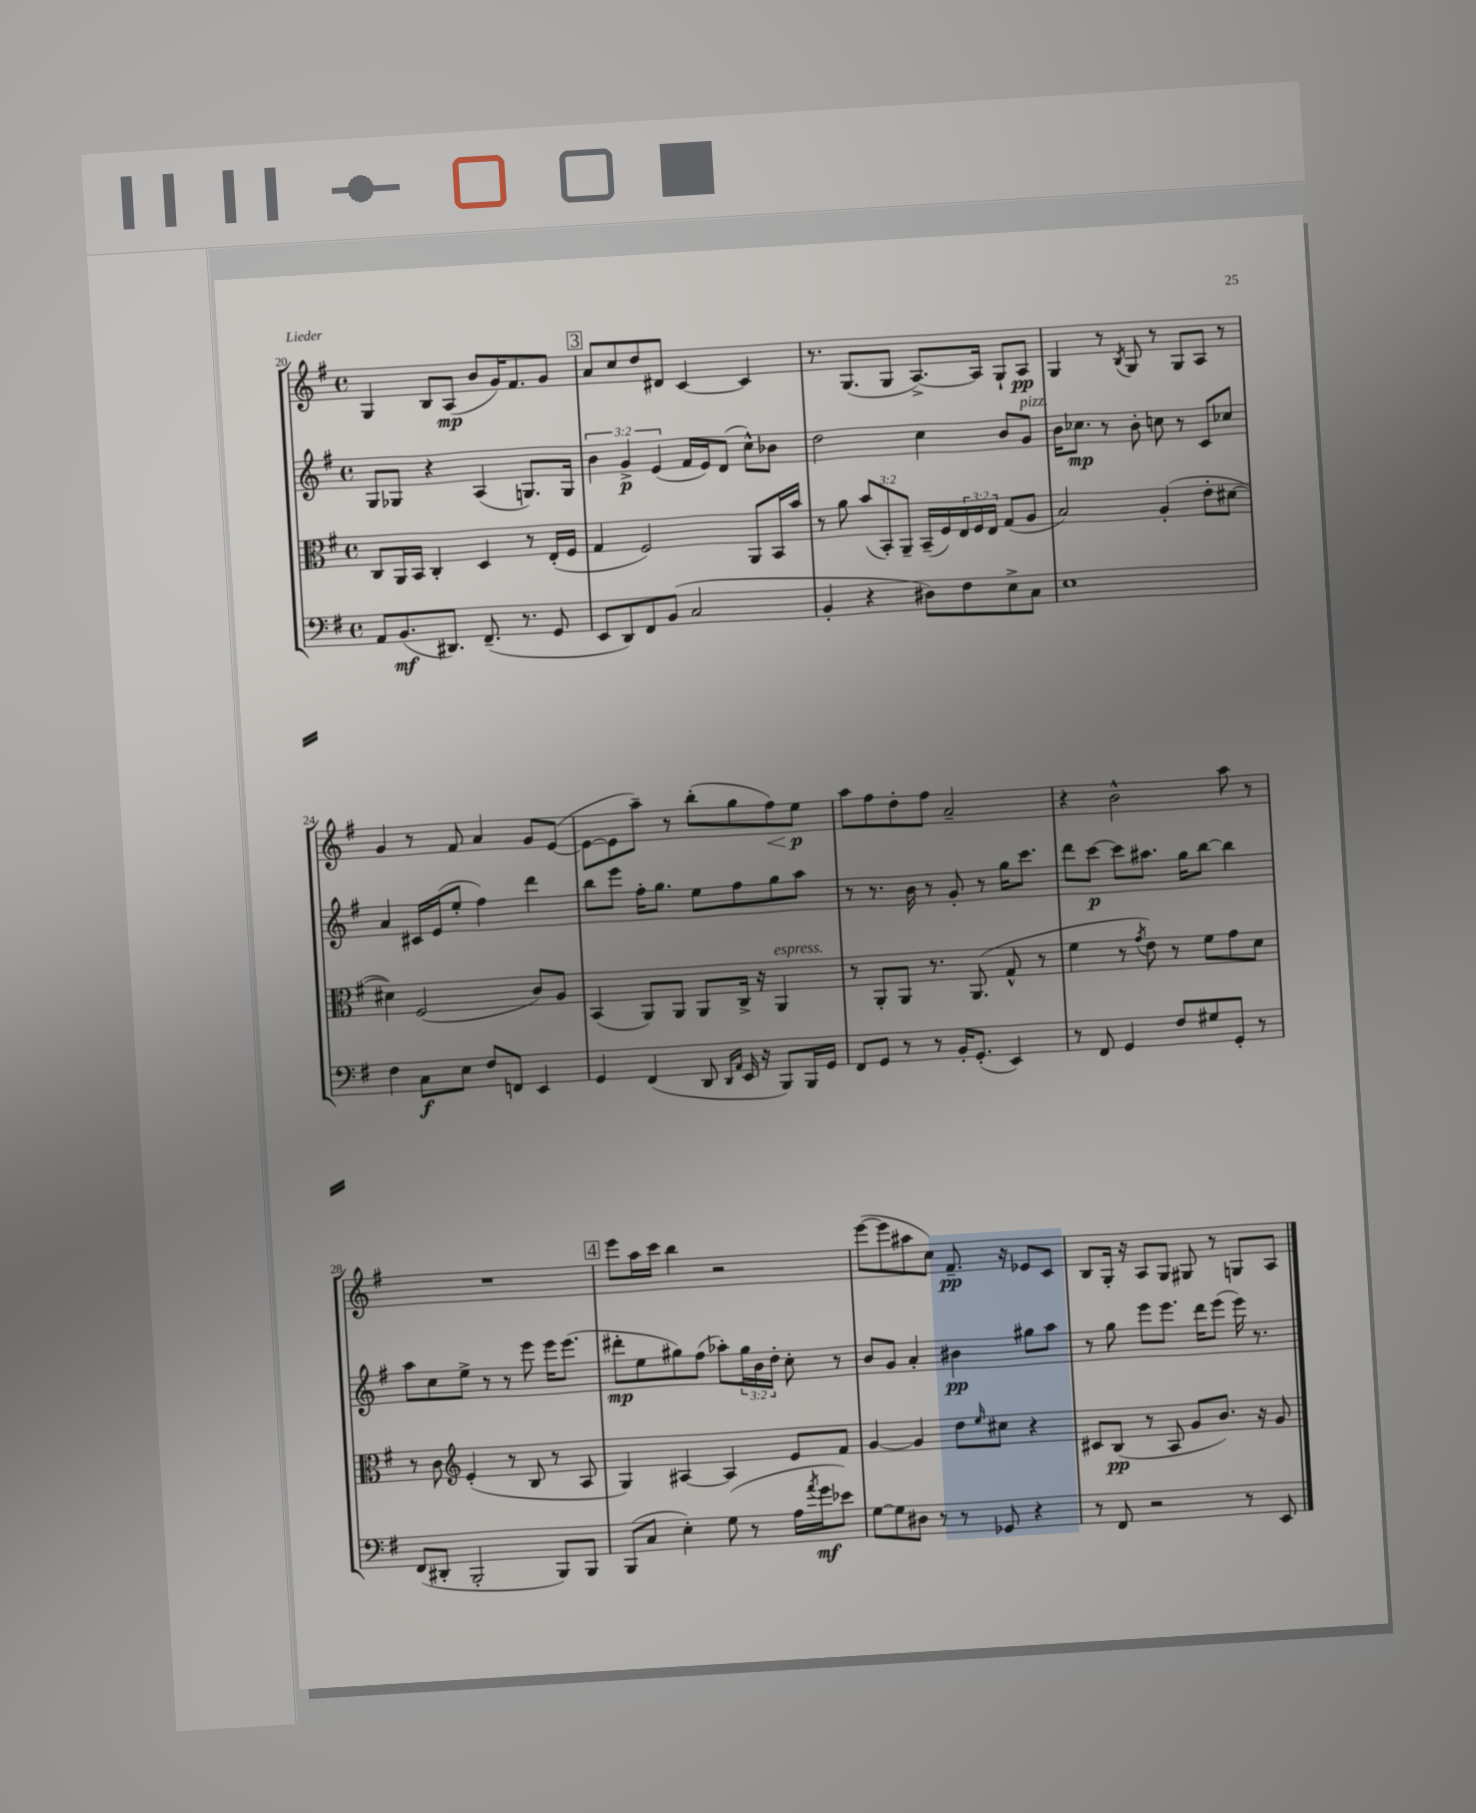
<<
\new StaffGroup <<
\new Staff = "s0" {
    \clef treble \key g \major \defaultTimeSignature \time 4/4
    g4 b8 a8\mp( b'8 g'16) fis'8. g'8 |
    \mark \markup { \box "3" } a'8 c''8 d''8 dis'8 c'4~ c'4 |
    r8. g8.( g8 a8.~->) a16 g8-! a8\pp |
    g4 r8 \acciaccatura { b8 } g8 r8 g8 a8 r8 |
    g'4 r8 fis'8 a'4 g'8 e'8~( |
    e'8~ e'8 a''8--) r8 b''8-.( g''8 fis''8\<) e''8\p\! |
    a''8 fis''8 d''8-. fis''8 a'2-- |
    r4 b'2-^ a''8 r8 |
    R1 |
    \mark \markup { \box "4" } e'''8 a''16 c'''16 b''4 r2 |
    e'''8~( e'''8 ais''8 c''8) fis'8.--\pp r16 ees'8 c'8 |
    b8 g16-. r16 a8 g8 gis8 r8 g8 a8 \bar "|." |
}
\new Staff = "s1" {
    \clef treble \key g \major \defaultTimeSignature \time 4/4 \override Staff.TupletNumber.text = #tuplet-number::calc-fraction-text
    g8 ges8 r4 a4( g8.) g16 |
    \mark \markup { \box "3" } \tuplet 3/2 { b'4 g'4->\p e'4( } fis'16 e'16) d'8( c''8-^) bes'8 |
    d''2 c''4 b'8 g'8^\markup { \italic "pizz." } |
    b'16 ces''8.\mp r8 b'8-. c''8 r8 c'8 ces''8 |
    a'4 cis'16 e'16( e''8-. fis''4) d'''4 |
    b''8 e'''8 fis''16-. g''8. e''8 fis''8 g''8 a''8 |
    r8 r8. b'16 r8 g'8-. r8 g''16 c'''8. |
    d'''8 c'''8~\p c'''8 ais''8. g''16 b''8~ b''4 |
    a''8 c''8 e''8-> r8 r8 e'''8 e'''16 e'''8.( |
    \mark \markup { \box "4" } dis'''8-.\mp e''8 gis''8) fis''8( aes''8-.) \tuplet 3/2 { gis''16 b'16 d''16-. } c''8-. r8 |
    b'8 g'8 a'4-. bis'4\pp gis''8 a''8 |
    r8 g''8 e'''8 e'''8. d'''16 e'''8( e'''16) r8. \bar "|." |
}
\new Staff = "s2" {
    \clef alto \key g \major \defaultTimeSignature \time 4/4 \override Staff.TupletNumber.text = #tuplet-number::calc-fraction-text
    c8 a,16 b,16 c4-. d4 r8 e16-.( fis16 |
    \mark \markup { \box "3" } g4 fis2) a,8 b,16 b'16 |
    r8 a'8 \tuplet 3/2 { b'8( b,8-.) a,8-- } b,16--( fis16) \tuplet 3/2 { e16 fis16 e16 } g8( a8 |
    b2) a4-.( e'8-. dis'8~ |
    dis'4) fis2( c'8) a8 |
    b,4( a,8) a,8 a,8 c16-> r16 a,4^\markup { \italic "espress." } |
    r8 a,8-. a,8 r8. a,8.( g8-^ r8 |
    fis'4 r8 \acciaccatura { g'8 } e'8) r8 fis'8 g'8 d'8 |
    r8 c'8 \clef treble e'4-.( r8 b8 r8 a8 |
    \mark \markup { \box "4" } g4) ais4~ ais4 e'8 fis'8 |
    g'4~ g'4 d''8 \grace { e''16 } cis''8 r4 |
    cis'8 b8\pp( r8 a8 g'8 b'8.) r16 g'8 \bar "|." |
}
\new Staff = "s3" {
    \clef bass \key g \major \defaultTimeSignature \time 4/4
    a,8 b,8.\mf( dis,8.) fis,8.--( r8. g,8 |
    \mark \markup { \box "3" } e,8 d,8) fis,8 b,8( c2 |
    b,4-. r4 dis8) fis8 e8-> c8 |
    e1 |
    fis4 c8\f e8 fis8 f,8 e,4 |
    g,4 fis,4( d,8 \grace { d,16 a,16 } e,16 r16 b,,8) b,,16 g,16 |
    fis,8 g,8 r8 r8 b,16-. g,8.-.( e,4) |
    r8 fis,8 g,4 fis8 gis8 g,8-. r8 |
    fis,8( dis,8-. b,,2-. b,,8) b,,8 |
    \mark \markup { \box "4" } b,,8( c8 e4-.) g8( r8 a16 \acciaccatura { a'8 } g'16\mf ees'8) |
    g8~ g8 dis8 r8 r8 ges,8 r4 |
    r8 fis,8 r2 r8 e,8 \bar "|." |
}
>>
>>
\layout { \context { \Score currentBarNumber = #20 } }
